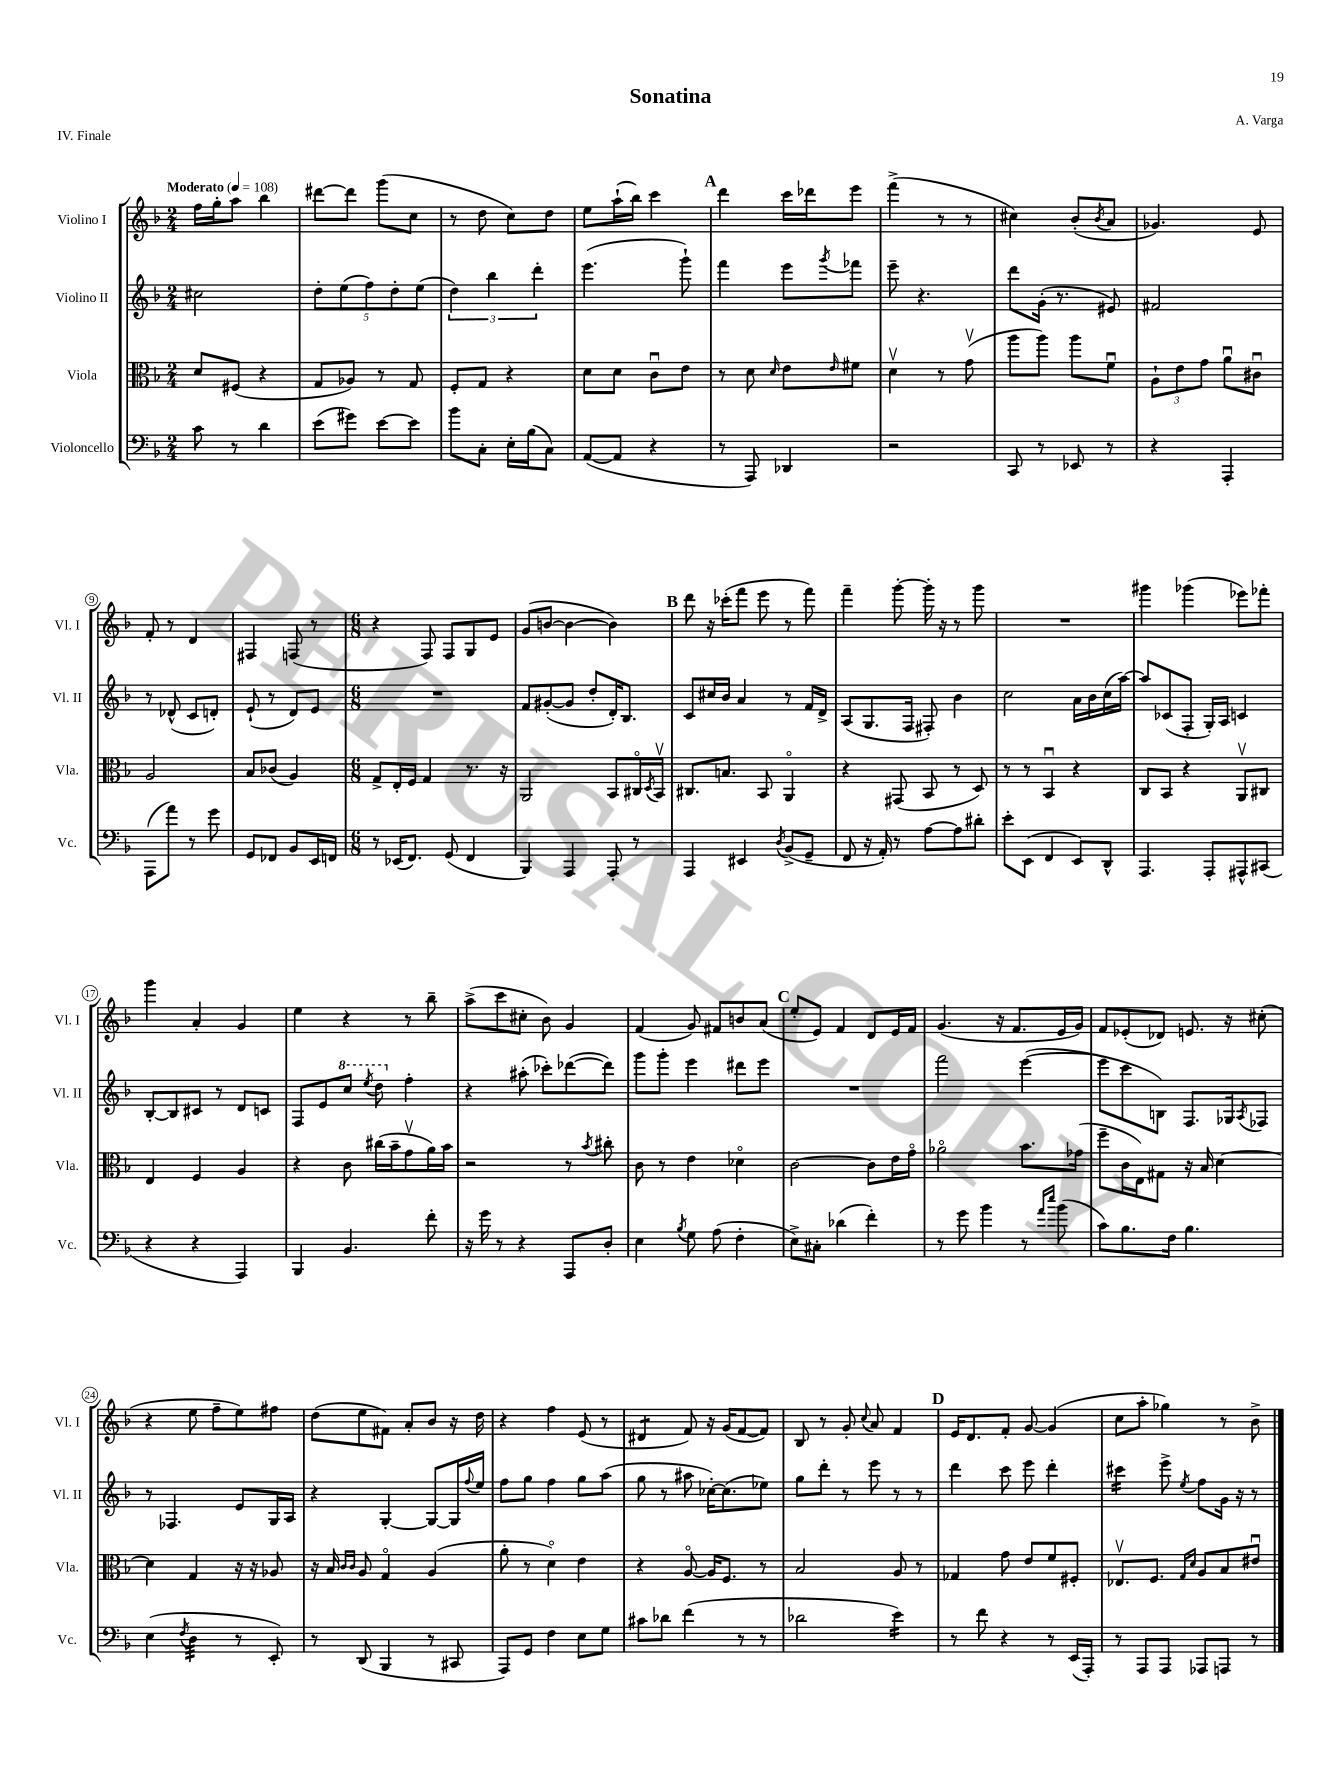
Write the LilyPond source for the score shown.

\header { title = "Sonatina" composer = "A. Varga" piece = "IV. Finale" }
<<
\new StaffGroup <<
\new Staff = "s0" \with { instrumentName = "Violino I" shortInstrumentName = "Vl. I" } {
    \clef treble \key f \major \numericTimeSignature \time 2/4 \tempo "Moderato" 4 = 108
    f''16 g''16-. a''8 bes''4 |
    dis'''8~ dis'''8 g'''8( c''8 |
    r8 d''8 c''8) d''8 |
    e''8 a''16-!( bes''16) c'''4 |
    \mark \markup { \bold "A" } d'''4 c'''16 des'''16 e'''8 |
    f'''4->( r8 r8 |
    cis''4) bes'8-.( \acciaccatura { bes'8 } a'8 |
    ges'4.) e'8 |
    f'8-. r8 d'4 |
    fis4 f8( r8 |
    \numericTimeSignature \time 6/8 r4 f8) f8 g8 e'8 |
    g'8( b'8~ b'4~ b'4) |
    \mark \markup { \bold "B" } d'''8 r16 ces'''16-.( f'''8 e'''8 r8 f'''8) |
    f'''4-- g'''8~-. g'''16-. r16 r8 g'''8 |
    R2. |
    gis'''4 ges'''4( ees'''8) fes'''8-. |
    g'''4 a'4-. g'4 |
    e''4 r4 r8 bes''8-- |
    a''8->( c'''8 cis''8-. bes'8) g'4 |
    f'4( g'8) fis'8 b'8 a'8( |
    \mark \markup { \bold "C" } e''8-. e'8) f'4 d'8 e'16 f'16 |
    g'4.( r16 f'8. e'16 g'16) |
    f'8 ees'8-.( des'8) e'8. r16 cis''8-.( |
    r4 e''8 f''8-- e''8) fis''8 |
    d''8( e''8 fis'8) a'8-. bes'8 r16 d''16 |
    r4 f''4 e'8( r8 |
    dis'4:8 f'8) r16 g'16( f'8~ f'8) |
    bes8 r8 g'8-. \appoggiatura { c''8 } a'8 f'4 |
    \mark \markup { \bold "D" } e'16 d'8. f'8-. g'8~ g'4( |
    c''8 a''8-. ges''4) r8 bes'8-> \bar "|." |
}
\new Staff = "s1" \with { instrumentName = "Violino II" shortInstrumentName = "Vl. II" } {
    \clef treble \key f \major \numericTimeSignature \time 2/4
    cis''2 |
    \tuplet 5/4 { d''8-. e''8( f''8) d''8-. e''8( } |
    \tuplet 3/2 { d''4) bes''4 d'''4-. } |
    e'''4.( g'''8-!) |
    \mark \markup { \bold "A" } f'''4 e'''8 \acciaccatura { g'''8 } fes'''8 |
    e'''8-- r4. |
    d'''8 g'16-.( r8. eis'8) |
    fis'2 |
    r8 des'8-^( c'8 d'8-.) |
    e'8-!( r8 d'8) e'8 |
    \numericTimeSignature \time 6/8 R2. |
    f'8 gis'8~-.( gis'8 d''8-. d'16-.) bes8. |
    \mark \markup { \bold "B" } c'8 cis''16 bes'16 a'4 r8 f'16 d'16-> |
    a8( g8. f16 fis8-.) bes'4 |
    c''2 a'16 bes'16 c''16( a''16~) |
    a''8 ces'8( f8-. g16-.) a16 c'4 |
    bes8~-. bes8 cis'8 r8 d'8 c'8 |
    f8 e'8 \ottava #1 c'''8 \acciaccatura { e'''8 } d'''8 \ottava #0 f''4-. |
    r4 ais''8-.( ces'''8-.) des'''8~( des'''8) |
    g'''8 g'''8-. e'''4 dis'''8 e'''8 |
    \mark \markup { \bold "C" } R2. |
    f'''2 e'''4~( |
    e'''8 c'''8 b8) f8. ges16 \acciaccatura { a8 } fes8 |
    r8 fes4. e'8 g16 a16 |
    r4 g4~-. g8~ g16 \appoggiatura { f''8 } e''16 |
    f''8 g''8 f''4 g''8 a''8( |
    g''8 r8 ais''8 ces''16~-.) ces''8.( ees''8) |
    g''8 d'''8-. r8 e'''8 r8 r8 |
    \mark \markup { \bold "D" } d'''4 c'''8 e'''8 d'''4-. |
    cis'''4:16 e'''8-> \acciaccatura { e''8 } f''8 g'16 r16 r8 \bar "|." |
}
\new Staff = "s2" \with { instrumentName = "Viola" shortInstrumentName = "Vla." } {
    \clef alto \key f \major \numericTimeSignature \time 2/4
    d'8 fis8( r4 |
    g8 aes8) r8 g8 |
    f8-. g8 r4 |
    d'8 d'8 c'8\downbow e'8 |
    \mark \markup { \bold "A" } r8 d'8 \grace { d'16 } e'8 \grace { e'16 } fis'8 |
    d'4\upbow r8 g'8\upbow( |
    a''8 a''8) a''8 f'8\downbow |
    \tuplet 3/2 { a8-! e'8 g'8 } a'8\downbow cis'8\downbow |
    a2 |
    bes8 ces'8( a4) |
    \numericTimeSignature \time 6/8 g8-> e16-. f16 g4 r8. r16 |
    a,2 bes,8 cis16\flageolet \acciaccatura { d8 } bes,16\upbow |
    \mark \markup { \bold "B" } cis8. b8. bes,8 a,4\flageolet |
    r4 gis,8( bes,8 r8 d8) |
    r8 r8 bes,4\downbow r4 |
    c8 bes,8 r4 a,8\upbow cis8 |
    e4 f4 a4 |
    r4 c'8 cis''16( bes'16-- g'8\upbow a'16) bes'16 |
    r2 r8 \acciaccatura { bes'8 } cis''8-. |
    c'8 r8 e'4 des'4\flageolet |
    \mark \markup { \bold "C" } c'2~ c'8 e'16 g'16\flageolet |
    aes'2\flageolet bes'8. ges'16( |
    f''8-- c'16 e16) gis8 r16 bes16 d'4~ |
    d'4 g4 r16 r16 aes8 |
    r16 bes16 \grace { c'16 c'16 } a8 g4\flageolet a4( |
    a'8-. r8 d'4\flageolet) e'4 |
    r4 a8~\flageolet a16 f8. r8 |
    bes2 a8 r8 |
    \mark \markup { \bold "D" } ges4 g'8 e'8 f'8 fis8-. |
    ees8.\upbow f8. \grace { g16 d'16 } a8 bes8 eis'8\downbow \bar "|." |
}
\new Staff = "s3" \with { instrumentName = "Violoncello" shortInstrumentName = "Vc." } {
    \clef bass \key f \major \numericTimeSignature \time 2/4
    c'8 r8 d'4 |
    e'8( gis'8) e'8~ e'8 |
    bes'8 c8-. e16-. bes16( c8) |
    a,8~( a,8 r4 |
    \mark \markup { \bold "A" } r8 a,,8) des,4 |
    r2 |
    c,8 r8 ees,8 r8 |
    r4 a,,4-. |
    a,,8( a'8) r8 g'8 |
    g,8 fes,8 bes,8 e,16 f,16 |
    \numericTimeSignature \time 6/8 r8 ees,16( f,8.) g,8( f,4 |
    bes,,4) a,,4 a,,8-. r8 |
    \mark \markup { \bold "B" } a,,4 eis,4 \acciaccatura { d8 } bes,8->( g,8-- |
    f,8 r16 a,16-.) r8 a8~ a8 dis'8-. |
    e'8-. e,8( f,4 e,8) d,8-^ |
    a,,4. a,,8-. ais,,8-^ cis,8( |
    r4 r4 a,,4) |
    bes,,4 bes,4. f'8-. |
    r16 g'16 r8 r4 a,,8 d8-. |
    e4 \acciaccatura { bes8 } g8 a8( f4-. |
    \mark \markup { \bold "C" } e8->) cis8-. des'4( f'4-.) |
    r8 g'8 bes'4 r8 \grace { a'16 e''16 } bes'8( |
    c'8) bes8. f16 bes4. |
    e4( \acciaccatura { f8 } d4:32 r8 e,8-.) |
    r8 d,8( bes,,4 r8 cis,8 |
    a,,8) g,8 f4 e8 g8 |
    cis'8 des'8 f'4( r8 r8 |
    des'2 e'4:16) |
    \mark \markup { \bold "D" } r8 f'8 r4 r8 e,16( a,,16-.) |
    r8 a,,8 a,,8 aes,,8 a,,8 r8 \bar "|." |
}
>>
>>
\layout { \context { \Score \override BarNumber.stencil = #(make-stencil-circler 0.1 0.3 ly:text-interface::print) } }
